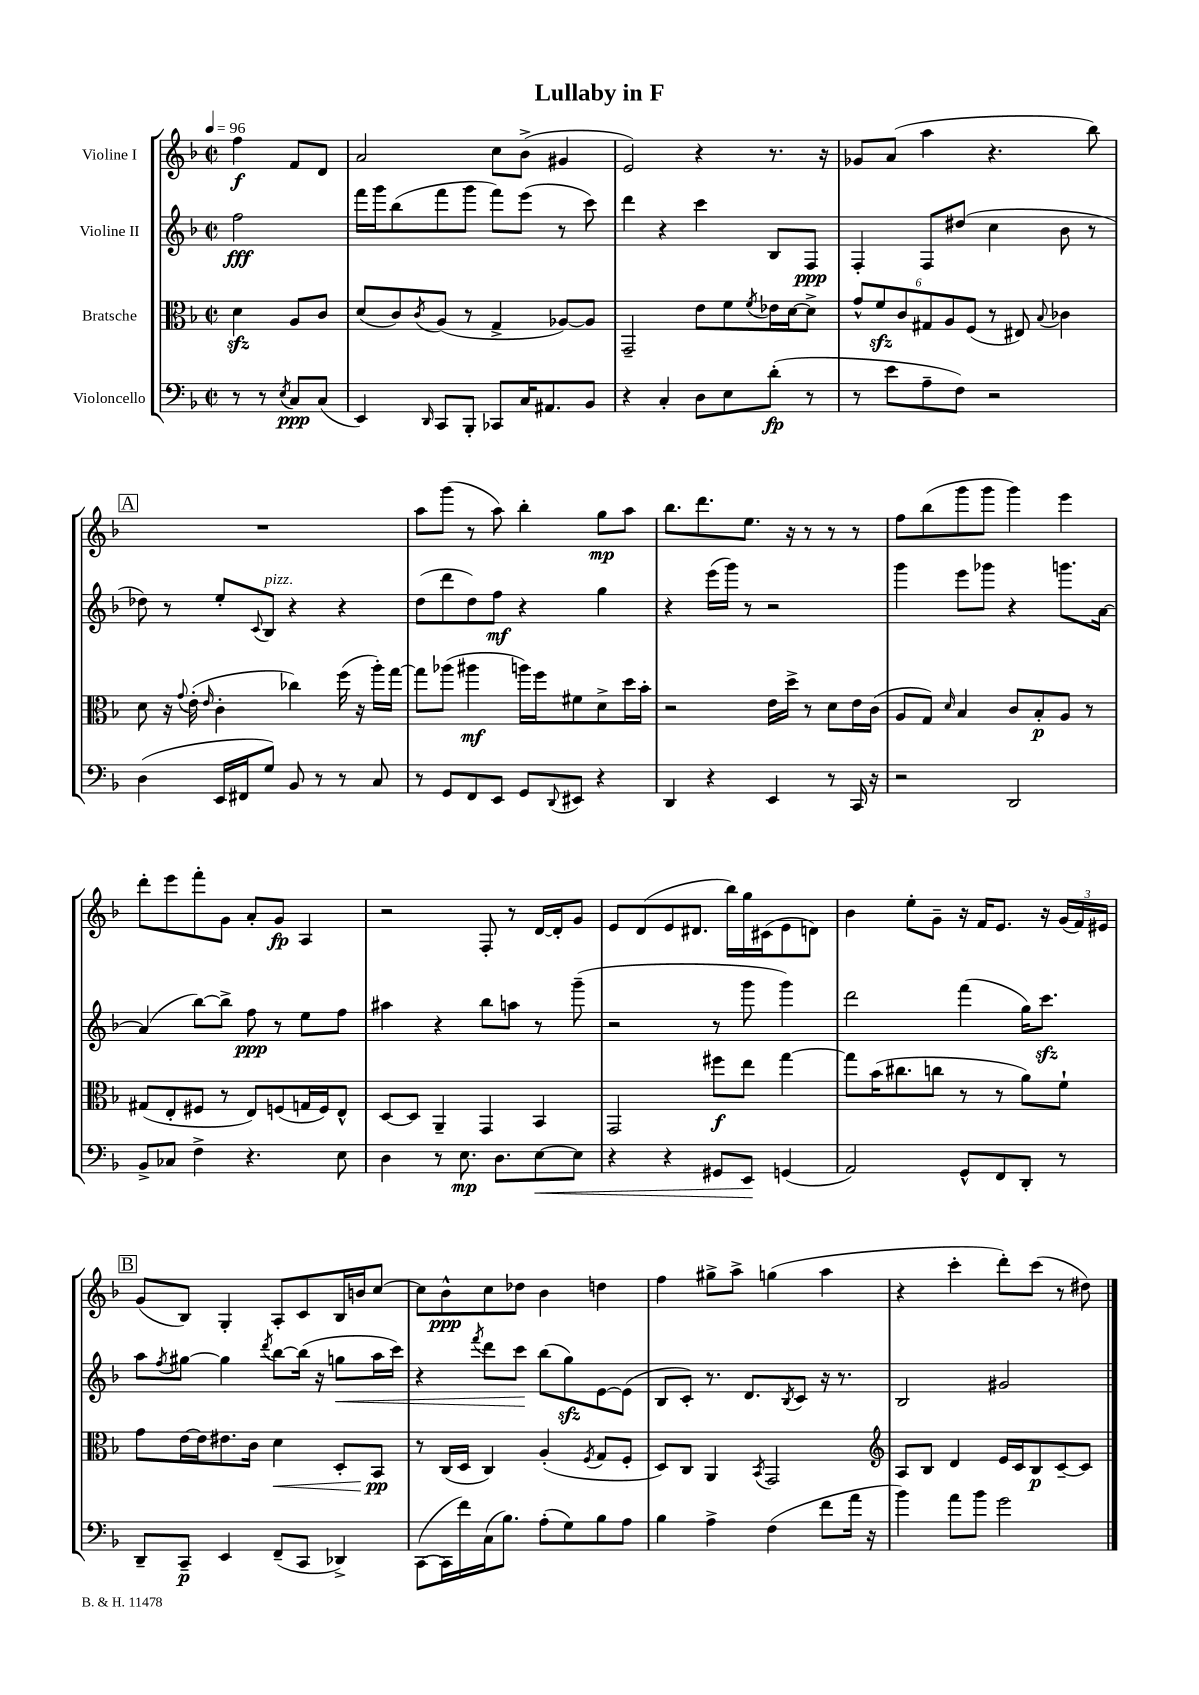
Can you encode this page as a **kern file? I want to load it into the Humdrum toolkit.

**kern	**dynam	**kern	**dynam	**kern	**dynam	**kern	**dynam
*part4	*part4	*part3	*part3	*part2	*part2	*part1	*part1
*staff4	*staff4	*staff3	*staff3	*staff2	*staff2	*staff1	*staff1
*I"Violoncello	*	*I"Bratsche	*	*I"Violine II	*	*I"Violine I	*
*clefF4	*	*clefC3	*	*clefG2	*	*clefG2	*
*k[b-]	*	*k[b-]	*	*k[b-]	*	*k[b-]	*
*M2/2	*	*M2/2	*	*M2/2	*	*M2/2	*
*met(c|)	*	*met(c|)	*	*met(c|)	*	*met(c|)	*
*MM96	*	*MM96	*	*MM96	*	*MM96	*
=	=	=	=	=	=	=	=
8r	.	4dzz\	.	2ff\	fff	4ff\	f
8r	.	.	.	.	.	.	.
8qE/	.	.	.	.	.	.	.
8C/L	ppp	8A/L	.	.	.	8f/L	.
(8C/J	.	8c/J	.	.	.	8d/J	.
=1	=1	=1	=1	=1	=1	=1	=1
4EE/)	.	(8d/L	.	16fff\LL	.	2a/	.
.	.	.	.	16ggg\J	.	.	.
.	.	8c/)	.	(8bb-\	.	.	.
16qqDD/	.	8qc/	.	.	.	.	.
8CC/L	.	(8A/J	.	8fff\	.	.	.
8BBB-'/J	.	8r	.	8ggg\J	.	.	.
8CC-X/L	.	4G^/	.	8fff\L)	.	8cc\L	.
16C/K	.	.	.	(8eee\J	.	(8b-^\J	.
8.AA#X/	.	.	.	.	.	.	.
.	.	[8A-X/L)	.	8r	.	4g#X/	.
8BB-/J	.	8A-/J]	.	8ccc\)	.	.	.
=2	=2	=2	=2	=2	=2	=2	=2
4r	.	2GG~/	.	4ddd\	.	2e/)	.
4C'/	.	.	.	4r	.	.	.
8D\L	.	8e\L	.	4ccc\	.	4r	.
8E\	.	8f\	.	.	.	.	.
.	.	8qf/	.	.	.	.	.
(8d'\J	fp	16e-X\L	.	8B-/L	.	8.r	.
.	.	[16d\J	.	.	.	.	.
8r	.	8d^\J]	.	8F/J	ppp	.	.
.	.	.	.	.	.	16r	.
=3	=3	=3	=3	=3	=3	=3	=3
8r	.	12g^^/L	.	4F'/	.	8g-X/L	.
.	.	12fzz/	.	.	.	.	.
8e\L	.	.	.	.	.	(8a/J	.
.	.	12c/	.	.	.	.	.
8A~\	.	12G#X/	.	8F/L	.	4aa\	.
.	.	12A/	.	.	.	.	.
8F\J)	.	.	.	(8dd#X/J	.	.	.
.	.	(12F/J	.	.	.	.	.
2r	.	8r	.	4cc\	.	4.r	.
.	.	8E#X/)	.	.	.	.	.
.	.	8qqB-/	.	.	.	.	.
.	.	4c-X\	.	8b-\	.	.	.
.	.	.	.	8r	.	8bb-\)	.
!!LO:LB:g=z
!!LO:REH:place=s1:t=A
=4	=4	=4	=4	=4	=4	=4	=4
(4D\	.	8d\	.	8dd-X\)	.	1r	.
.	.	16r	.	8r	.	.	.
.	.	8qqg/	.	.	.	.	.
.	.	(16e'\	.	.	.	.	.
.	.	16qqe/	.	.	.	.	.
16EE/LL	.	4c'\	.	8ee'/L	.	.	.
16FF#X/J	.	.	.	.	.	.	.
.	.	.	.	8qqc/	.	.	.
!	!	!	!	!LO:TX:a:i:t=pizz.	!	!	!
8G/J)	.	.	.	8B-/J	.	.	.
8BB-/	.	4cc-X\)	.	4r	.	.	.
8r	.	.	.	.	.	.	.
8r	.	(16ff\	.	4r	.	.	.
.	.	16r	.	.	.	.	.
8C/	.	16aa'\LL)	.	.	.	.	.
.	.	[16gg\JJ	.	.	.	.	.
=5	=5	=5	=5	=5	=5	=5	=5
8r	.	8gg\L]	.	(8dd\L	.	8aa\L	.
8GG/L	.	(8aa-X\J	.	8ddd\	.	(8ggg\J	.
8FF/	.	4aa#X\	mf	8dd\)	.	8r	.
8EE/J	.	.	.	8ff\J	mf	8aa\)	.
8GG/L	.	16aan\LL)	.	4r	.	4bb-'\	.
.	.	16ff\J	.	.	.	.	.
8qqDD/	.	.	.	.	.	.	.
8EE#X/J	.	8f#X\	.	.	.	.	.
4r	.	8d^\	.	4gg\	.	8gg\L	mp
.	.	16dd\L	.	.	.	8aa\J	.
.	.	16b-'\JJ	.	.	.	.	.
=6	=6	=6	=6	=6	=6	=6	=6
4DD/	.	2r	.	4r	.	8.bb-\L	.
.	.	.	.	.	.	8.ddd\	.
4r	.	.	.	(16eee\LL	.	.	.
.	.	.	.	16ggg\JJ)	.	.	.
.	.	.	.	8r	.	8.ee\J	.
4EE/	.	16e\LL	.	2r	.	.	.
.	.	16dd^\JJ	.	.	.	16r	.
.	.	8r	.	.	.	8r	.
8r	.	8d\L	.	.	.	8r	.
16CC/	.	16e\L	.	.	.	8r	.
16r	.	(16c\JJ	.	.	.	.	.
=7	=7	=7	=7	=7	=7	=7	=7
2r	.	8A/L	.	4ggg\	.	8ff\L	.
.	.	8G/J)	.	.	.	(8bb-\	.
.	.	16qqd/	.	.	.	.	.
.	.	4B-/	.	8eee\L	.	8ggg\	.
.	.	.	.	8ggg-X\J	.	8ggg\J	.
2DD/	.	8c/L	.	4r	.	4ggg\)	.
.	.	8B-'/	p	.	.	.	.
.	.	8A/J	.	8.gggn\L	.	4eee\	.
.	.	8r	.	.	.	.	.
.	.	.	.	[16a\Jk	.	.	.
!!LO:LB:g=z
=8	=8	=8	=8	=8	=8	=8	=8
8BB-^/L	.	(8G#X/L	.	(4a/]	.	8ddd'\L	.
8C-X/J	.	8E'/	.	.	.	8eee\	.
4F^\	.	8F#X/J	.	[8bb-\L)	.	8fff'\	.
.	.	8r	.	8bb-^\J]	.	8g\J	.
4.r	.	8E/L)	.	8ff\	ppp	8a'/L	.
.	.	(8Fn/	.	8r	.	8g/J	fp
.	.	16Gn/L	.	8ee\L	.	4A/	.
.	.	16F/J)	.	.	.	.	.
8E\	.	8E^^/J	.	8ff\J	.	.	.
=9	=9	=9	=9	=9	=9	=9	=9
4D\	.	[8D/L	.	4aa#X\	.	2r	.
.	.	8D/J]	.	.	.	.	.
8r	.	4AA~/	.	4r	.	.	.
8.E\	mp	.	.	.	.	.	.
.	.	4GG/	.	8bb-\L	.	8F'/	.
8.D\L	.	.	.	.	.	.	.
.	.	.	.	8aan\J	.	8r	.
!	!LO:HP:b	!	!	!	!	!	!
[8E\	<	4BB-/	.	8r	.	[16d/LL	.
.	.	.	.	.	.	16d'/J]	.
8E\J]	.	.	.	(8ggg~\	.	8g/J	.
=10	=10	=10	=10	=10	=10	=10	=10
4r	.	2GG/	.	2r	.	8e/L	.
.	.	.	.	.	.	(8d/	.
4r	.	.	.	.	.	8e/	.
.	.	.	.	.	.	8.d#X/J	.
8GG#X/L	.	8ff#X\L	f	8r	.	.	.
.	.	.	.	.	.	16bb-\LL)	.
8EE/J	.	8ee\J	.	8ggg\	.	16gg\	.
.	.	.	.	.	.	(16c#X\J	.
(4GGn/	[	[4gg\	.	4ggg\)	.	8e\	.
.	.	.	.	.	.	8dn\J)	.
=11	=11	=11	=11	=11	=11	=11	=11
2AA/)	.	8gg\L]	.	2ddd\	.	4b-\	.
.	.	(16b-\K	.	.	.	.	.
.	.	8.cc#X\	.	.	.	.	.
.	.	.	.	.	.	8ee'\L	.
.	.	8ccn\J	.	.	.	8g~\J	.
8GG^^/L	.	8r	.	(4fff\	.	16r	.
.	.	.	.	.	.	16f/KL	.
8FF/	.	8r	.	.	.	8.e/J	.
8DD'/J	.	8a\L)	.	16gg\KL)	.	.	.
.	.	.	.	8.ccczz\J	.	16r	.
8r	.	8f`\J	.	.	.	(24g/LL	.
.	.	.	.	.	.	24f/)	.
.	.	.	.	.	.	24e#X/JJ	.
!!LO:LB:g=z
!!LO:REH:place=s1:t=B
=12	=12	=12	=12	=12	=12	=12	=12
8DD~/L	.	8g\L	.	8aa\L	.	(8g/L	.
.	.	.	.	8qff/	.	.	.
8CC~/J	p	[16e\L	.	[8gg#X\J	.	8B-/J)	.
.	.	16e\J]	.	.	.	.	.
4EE/	.	8.e#X\	.	4gg#\]	.	4G'/	.
.	.	16c\Jk	.	.	.	.	.
.	.	.	.	8qddd/	.	.	.
!	!	!	!LO:HP:b	!	!	!	!
(8FF~/L	.	4d\	<	[8bb-\L	.	8A'/L	.
8CC/J	.	.	.	(16bb-\Jk]	.	8c/	.
.	.	.	.	16r	.	.	.
!	!	!	!	!	!LO:HP:b	!	!
4DD-X^/)	.	8D'/L	.	8ggn\L	<	16B-/L	.
.	.	.	.	.	.	16bn/J	.
.	.	8BB-/J	pp	16aa\L	.	[8cc/J	.
.	.	.	.	16ccc\JJ)	.	.	.
.	.	.	[	.	.	.	.
=13	=13	=13	=13	=13	=13	=13	=13
([8CC\L	.	8r	.	4r	.	8cc\L]	.
16CC\L]	.	(16C/LL	.	.	.	8b-^^\	ppp
16f\)	.	16D/JJ	.	.	.	.	.
.	.	.	.	8qfff/	.	.	.
(16C\J	.	4C/)	.	8ddd\L	.	8cc\	.
8.B-\J)	.	.	.	.	.	.	.
.	.	.	.	8ccc\J	.	8dd-X\J	.
(8A'\L	.	(4A'/	.	(8bb-\L	[	4b-\	.
8G\)	.	.	.	8ggzz\)	.	.	.
.	.	8qF/	.	.	.	.	.
8B-\	.	8G/L	.	[8e\	.	4ddn\	.
8A\J	.	8F'/J	.	(8e\J]	.	.	.
=14	=14	=14	=14	=14	=14	=14	=14
4B-\	.	8D/L)	.	8B-/L	.	4ff\	.
.	.	8C/J	.	8c'/J)	.	.	.
4A^\	.	4AA/	.	8.r	.	8gg#X^\L	.
.	.	.	.	.	.	8aa^\J	.
.	.	.	.	8.d/L	.	.	.
.	.	8qBB-/	.	.	.	.	.
(4F\	.	2GG/	.	.	.	(4ggn\	.
.	.	.	.	8qB-/	.	.	.
.	.	.	.	8c/J	.	.	.
8f\L	.	.	.	16r	.	4aa\	.
.	.	.	.	8.r	.	.	.
16a\Jk	.	.	.	.	.	.	.
16r	.	.	.	.	.	.	.
=15	=15	=15	=15	=15	=15	=15	=15
*	*	*clefG2	*	*	*	*	*
4b-\)	.	8A/L	.	2B-/	.	4r	.
.	.	8B-/J	.	.	.	.	.
8a\L	.	4d/	.	.	.	4ccc'\	.
8b-\J	.	.	.	.	.	.	.
2g\	.	16e/LL	.	2g#X/	.	8ddd'\L)	.
.	.	16c/J	.	.	.	.	.
.	.	8B-/	p	.	.	(8ccc\J	.
.	.	[8c~/	.	.	.	8r	.
.	.	8c/J]	.	.	.	8dd#X\)	.
==	==	==	==	==	==	==	==
*-	*-	*-	*-	*-	*-	*-	*-
